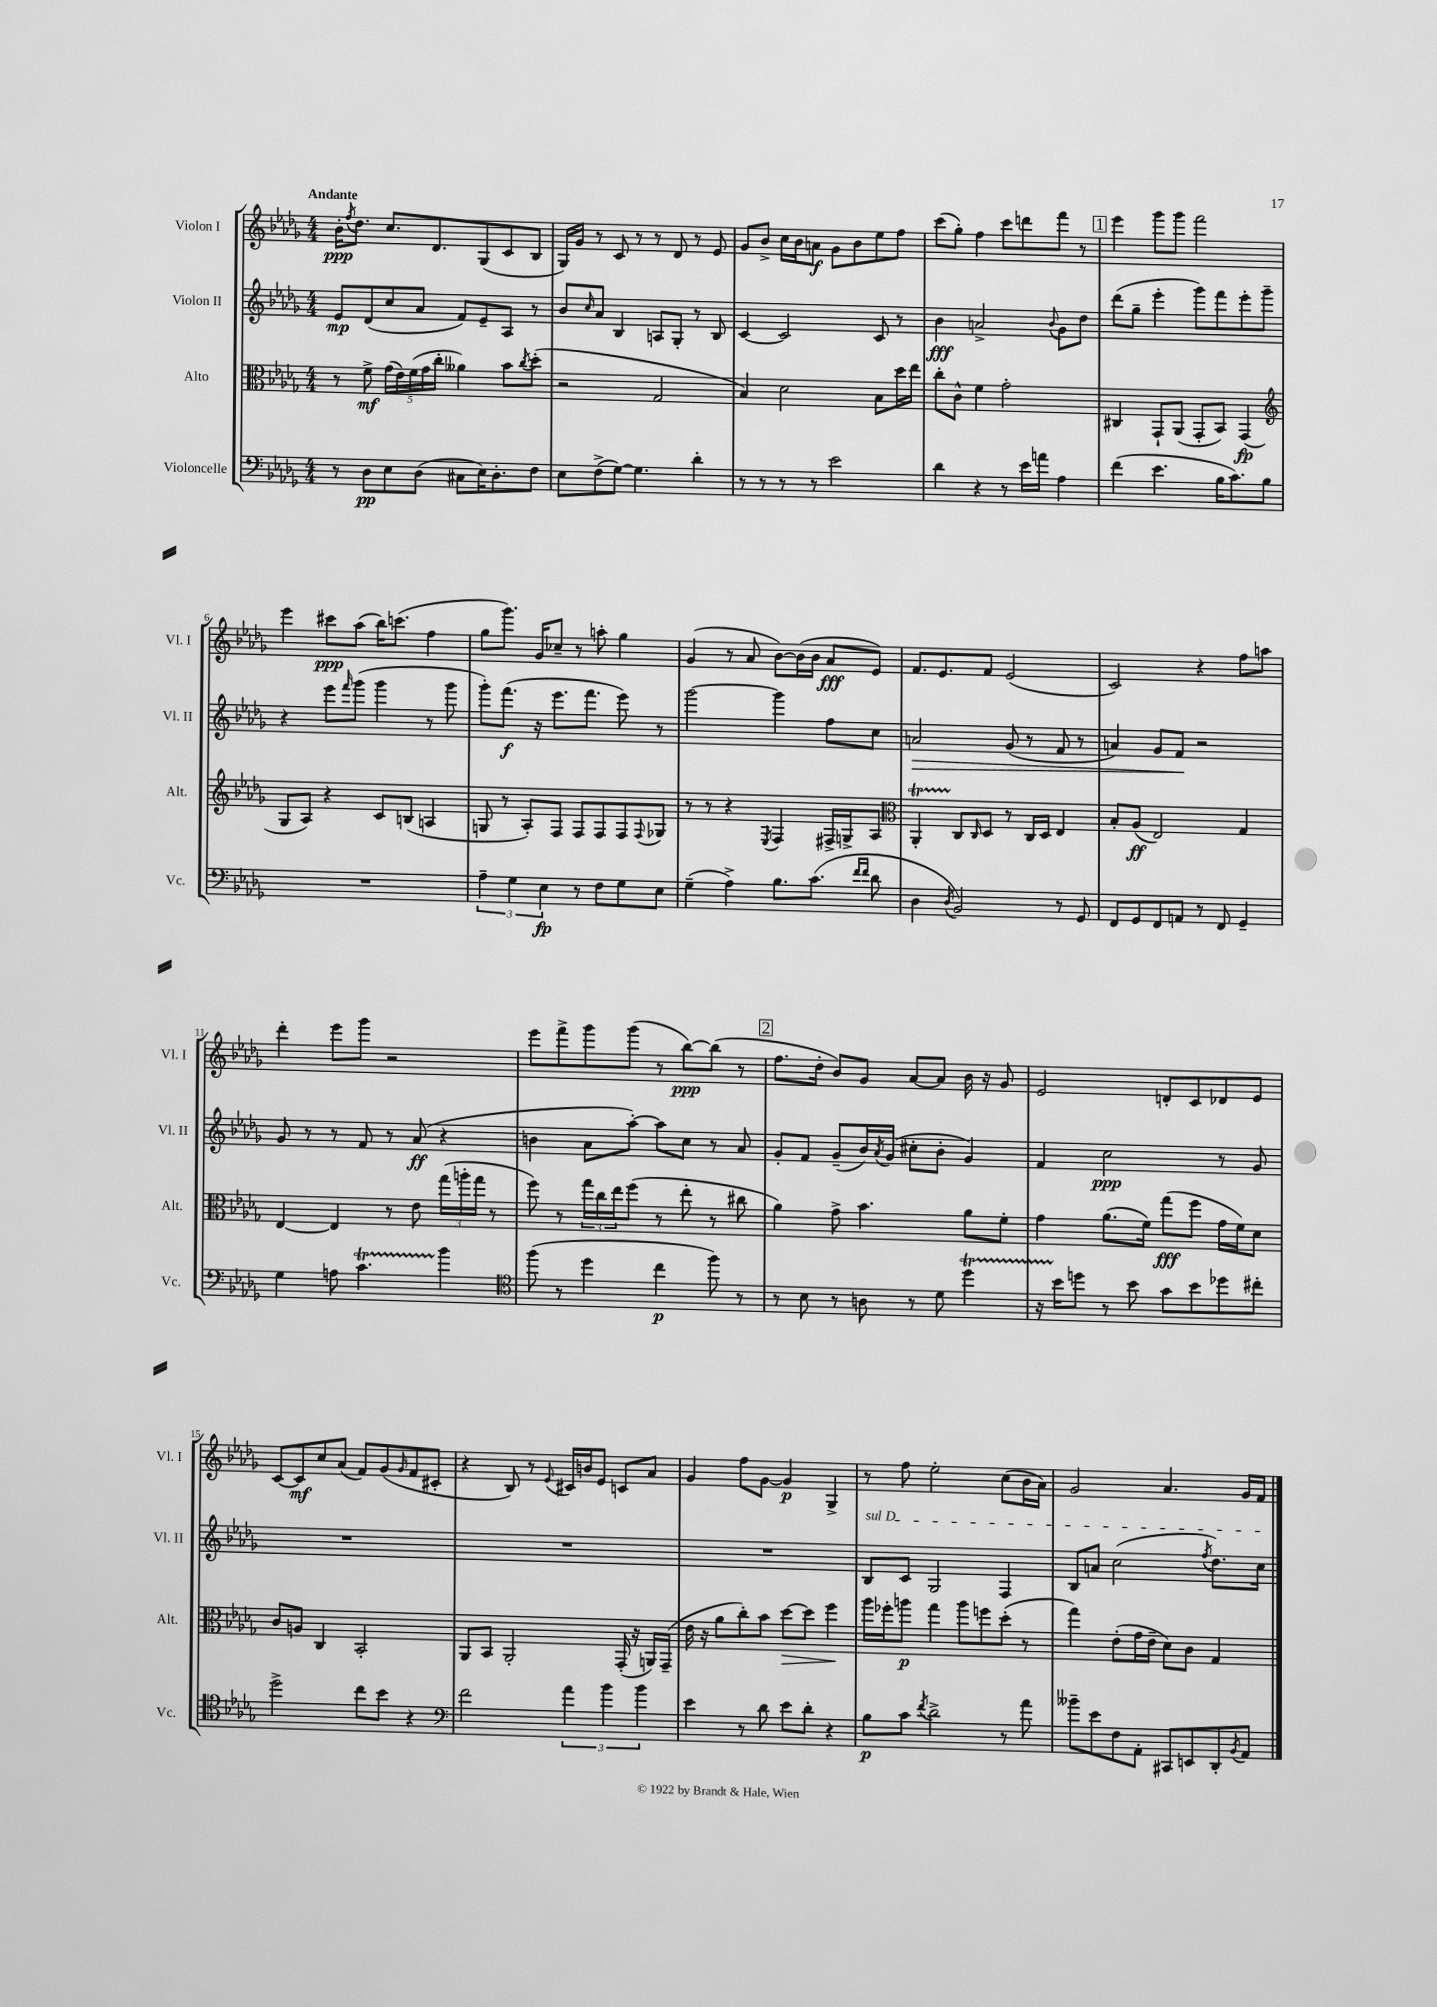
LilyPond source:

<<
\new StaffGroup <<
\new Staff = "s0" \with { instrumentName = "Violon I" shortInstrumentName = "Vl. I" } {
    \clef treble \key des \major \numericTimeSignature \time 4/4 \tempo "Andante"
    bes'16-.\ppp \acciaccatura { f''8 } des''8. c''8. des'8. ges8( c'8 bes8 |
    ges16) ges'16 r8 c'8 r8 r8 des'8 r8 ees'8 |
    ges'8 bes'8-> c''16 bes'16 a'8\f ges'8 bes'8 ees''8 f''8 |
    c'''8( ges''8-.) f''4 c'''8 d'''8 f'''8 r8 |
    \mark \markup { \box "1" } ees'''4 ges'''8 ges'''8 f'''2 |
    ees'''4 cis'''8\ppp aes''8( bes''16) c'''8.( f''4 |
    ges''8 ges'''8.) ges'16 ces''8-- r8 a''8-. ges''4 |
    ges'4( r8 aes'8 bes'8~) bes'16( bes'16 aes'8\fff ees'8) |
    f'8. ees'8. f'8 ees'2( |
    c'2) r4 f''8 a''8 |
    des'''4-. ees'''8 ges'''8 r2 |
    ees'''8 f'''8-> ges'''8 ges'''8( r8 bes''8~\ppp) bes''8( r8 |
    \mark \markup { \box "2" } f''8. des''16-. bes'8) ges'8 aes'8~ aes'8 bes'16 r16 ges'8 |
    ees'2 d'8-. c'8 des'8 ees'8 |
    c'8~ c'8\mf c''8 aes'8( f'8) ges'8( \grace { ges'16 } f'8 cis'8-. |
    r4 bes8) r8 \appoggiatura { ees'8 } cis'16 b'16 ees'8 c'8 aes'8 |
    ges'4 f''8 ges'8~ ges'4\p ges4-> |
    r8 f''8 ees''2-. c''8( bes'16 aes'16) |
    ges'2 aes'4. ges'16 f'16 \bar "|." |
}
\new Staff = "s1" \with { instrumentName = "Violon II" shortInstrumentName = "Vl. II" } {
    \clef treble \key des \major \numericTimeSignature \time 4/4
    ees'8\mp des'8( c''8 aes'8 f'8) ees'8-- aes8 r8 |
    bes'8 \grace { c''16 } aes'8 bes4 a8 ges8-. r8 bes8 |
    c'4~ c'2 c'8 r8 |
    bes'4\fff a'2-> \appoggiatura { bes'8 } ges'8 des''8 |
    \mark \markup { \box "1" } des'''8( ges''8-- ees'''4-. ges'''8) f'''8 ees'''8-. ges'''8-- |
    r4 ees'''8 \grace { f'''16 } ges'''8( ges'''4 r8 ges'''8 |
    ges'''8-.) f'''8.\f( r16 ees'''8. f'''8. ees'''8) r8 |
    ges'''2~ ges'''4 f''8 c''8 |
    a'2\> ges'8( r8 f'8 r8 |
    a'4) ges'8 f'8\! r2 |
    ges'8 r8 r8 f'8 r8 aes'8\ff( r4 |
    b'4 aes'8 aes''8~-.) aes''8 c''8 r8 aes'8 |
    \mark \markup { \box "2" } ges'8-. f'8 ges'8--( bes'16) \acciaccatura { aes'8 } ges'16( cis''8-. bes'8-. ges'4) |
    f'4 c''2\ppp r8 ges'8 |
    R1 |
    R1 |
    R1 |
    \once \override TextSpanner.bound-details.left.text = \markup { \italic "sul D" } bes8\startTextSpan c'8 ges2 f4 |
    bes8 a'8 c''2( \acciaccatura { f''8 } des''8.) c''16\stopTextSpan \bar "|." |
}
\new Staff = "s2" \with { instrumentName = "Alto" shortInstrumentName = "Alt." } {
    \clef alto \key des \major \numericTimeSignature \time 4/4
    r8 f'8->\mf \tuplet 5/4 { ges'16( ees'16) f'16( ges'16 c''16-. } aeses'4) bes'8 \acciaccatura { c''8 } des''8-.( |
    r2 ges2 |
    bes4) des'2 bes8 des''16 ees''16 |
    c''8-. c'8-^ f'4 ges'2-. |
    \mark \markup { \box "1" } cis4 ges,8-! aes,8( ges,8-. bes,8) ges,4\fp( |
    \clef treble ges8 aes8) r4 c'8 b8( a4 |
    g8 r8 aes8-.) f8 f8 f8 f8 \appoggiatura { f8 } ges8 |
    r8 r8 r4 \acciaccatura { ees8 } f4 fis16-> g16-> aes8 |
    \clef alto aes,4-.\startTrillSpan c8\stopTrillSpan \grace { c16 } des8 r8 c16 des16 ees4 |
    bes8-. aes8\ff( ees2) ges4 |
    ees4~ ees4 r8 ees'8 \tuplet 3/2 { ges''16( a''16-. ges''16 } r8 |
    f''8) r8 \tuplet 3/2 { ges''16 c''16 ees''16 } f''8( r8 ees''8-. r8 cis''8 |
    \mark \markup { \box "2" } aes'4) ges'8-> bes'4. aes'8 f'8-. |
    ges'4 aes'8.( f'16) ges''8\fff( f''8 ges'16 f'16) des'8 |
    c'8 a8 c4 bes,2-. |
    aes,8 bes,8 aes,2-. ges,16-.( r16 a,16) ges,16--( |
    ees'16 r16 aes'8 c''8-.) bes'8 des''8~\> des''8 f''4\! |
    aes''16 fes''16-. a''8\p ges''4 a''8 f''8 des''8-.( r8 |
    ges''4) ees'8-.( ges'16 ees'16-- des'8) c'8 ges4 \bar "|." |
}
\new Staff = "s3" \with { instrumentName = "Violoncelle" shortInstrumentName = "Vc." } {
    \clef bass \key des \major \numericTimeSignature \time 4/4
    r8 des8\pp ees8 des8( cis8 ees16) des8.-. f8 |
    ees8 f8->( ges8~) ges4. des'4-. |
    r8 r8 r8 r8 ees'2 |
    des'4 r4 r8 ees'16 a'16 aes4 |
    \mark \markup { \box "1" } f'4( ees'4. bes16 c'8.) bes8 |
    R1 |
    \tuplet 3/2 { aes4-- ges4 ees4\fp } r8 f8 ges8 ees8 |
    ges4--( aes4->) bes8. c'8.( \grace { f'16 f'16 } des'8 |
    des4 \acciaccatura { des8 } bes,2) r8 ges,8 |
    f,8 ges,8 f,8 a,8 r8 f,8 ges,4-- |
    ges4 a8 c'4.\startTrillSpan bes'4\stopTrillSpan |
    \clef tenor f''8( r8 des''4 c''4\p f''8) r8 |
    \mark \markup { \box "2" } r8 bes8 r8 a8 r8 des'8 des''4\startTrillSpan |
    r16 bes'16\stopTrillSpan d''8 r8 bes'8 ges'8 bes'8 des''8 cis''8-. |
    des''2-> c''8 bes'8 r4 |
    \clef bass f'2 \tuplet 3/2 { aes'4 bes'4 bes'4 } |
    ees'4 r8 des'8 ees'8 des'8-. r4 |
    bes8\p c'8 \acciaccatura { f'8 } des'2-> r8 aes'8 |
    beses'8-- ees'8 f8 aes,8-. cis,8 e,8 des,8-. \acciaccatura { bes,8 } aes,8 \bar "|." |
}
>>
>>
